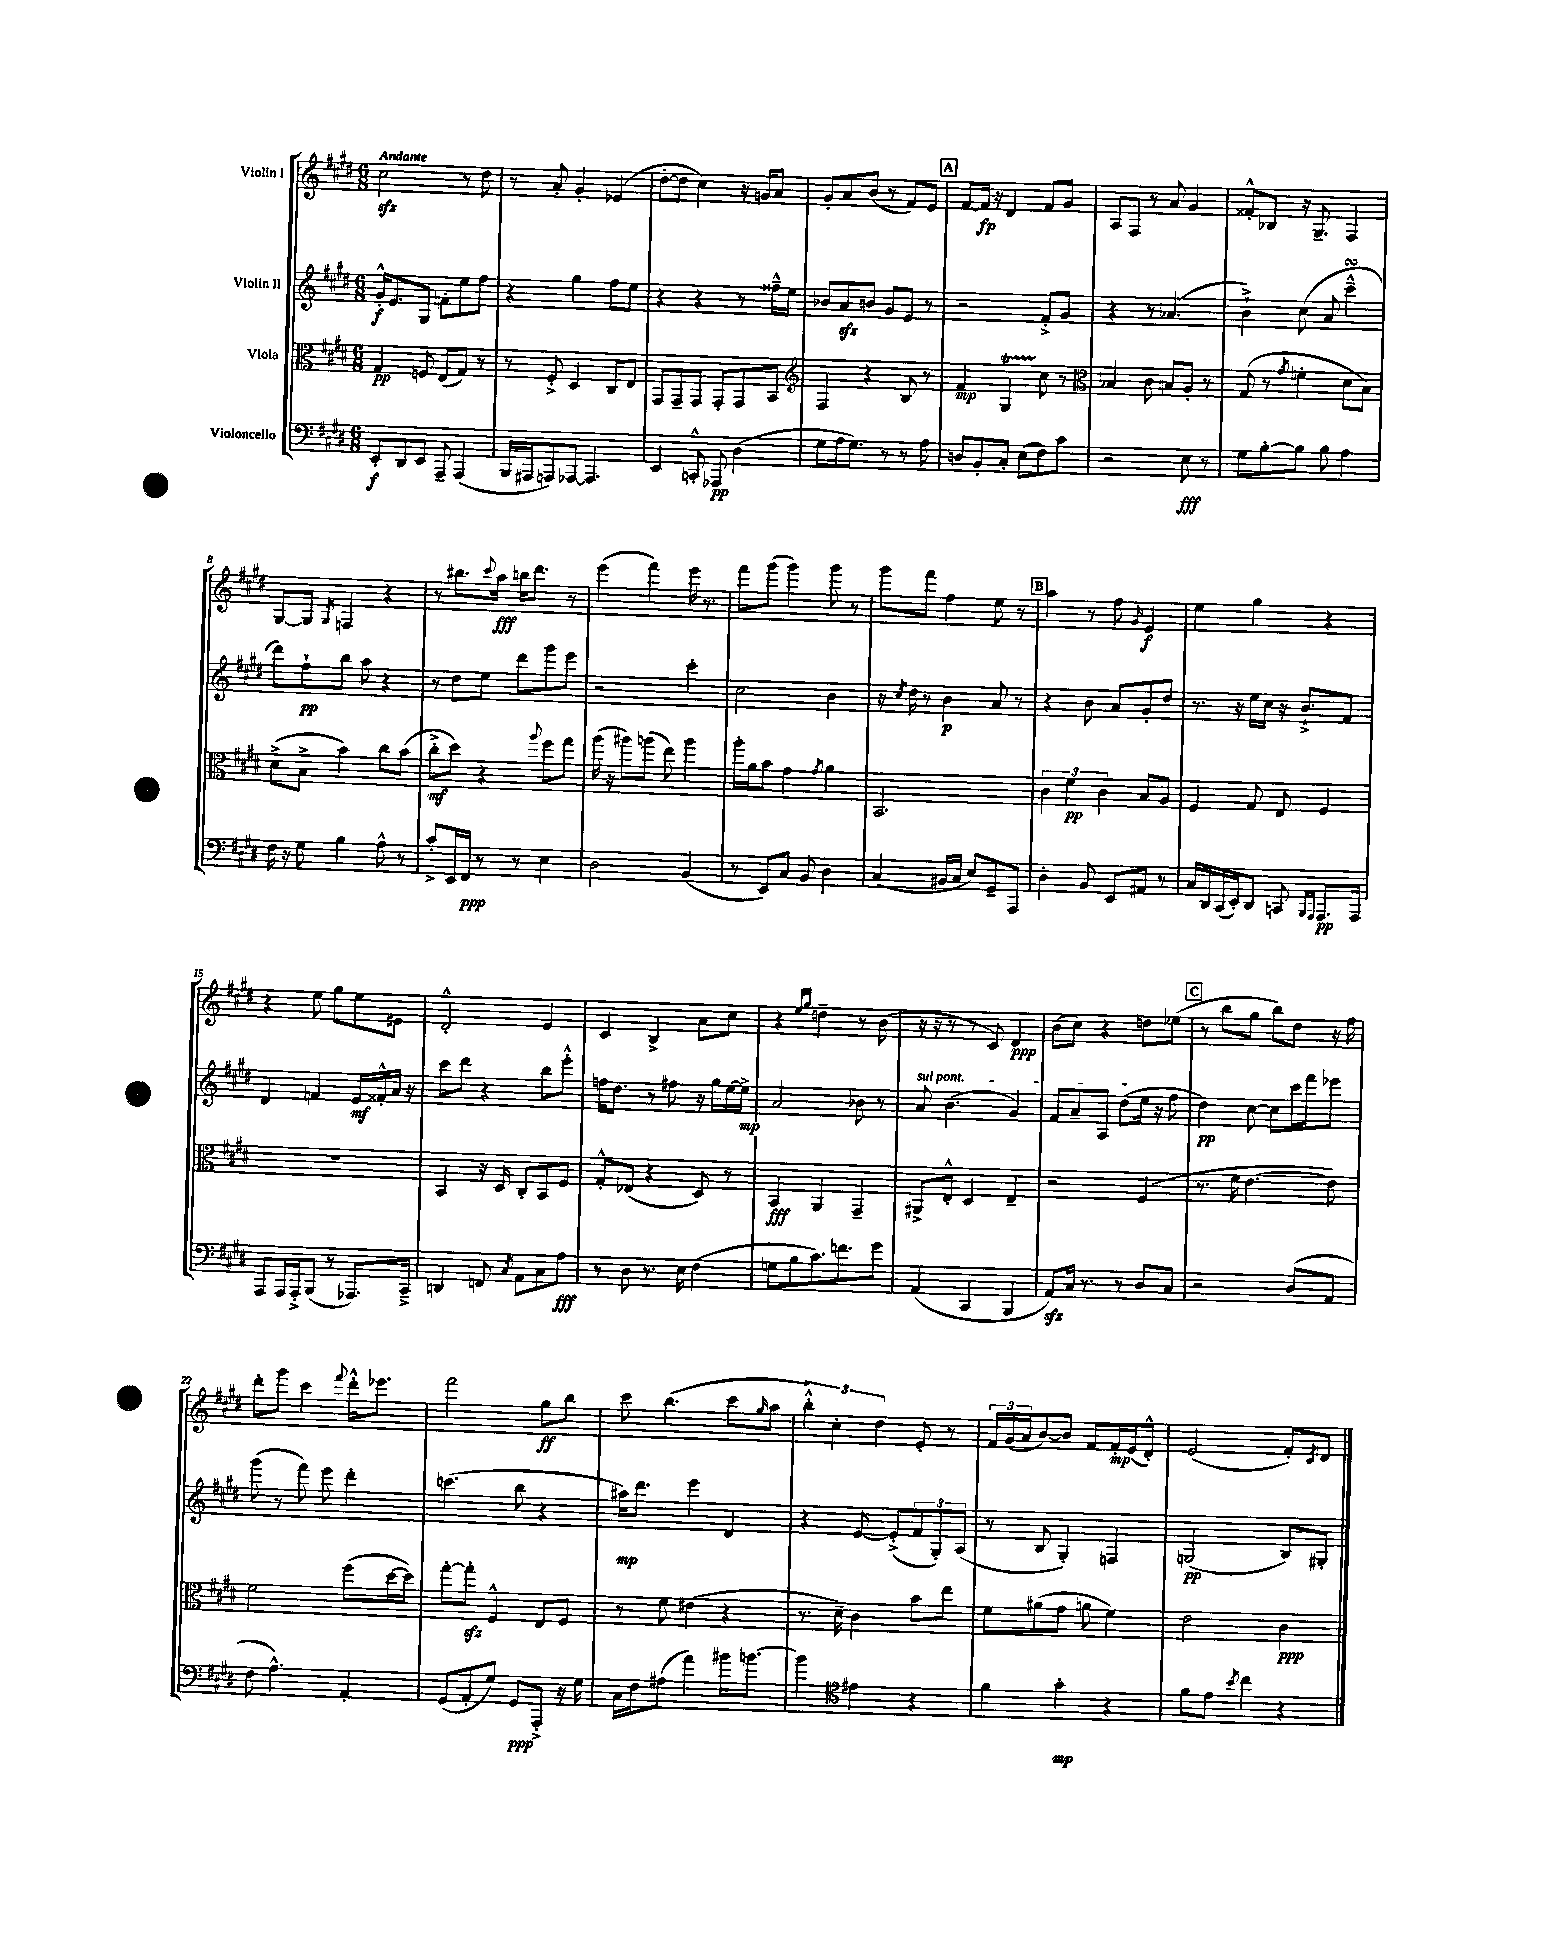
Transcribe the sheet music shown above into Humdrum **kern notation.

**kern	**kern	**kern	**kern
*staff4	*staff3	*staff2	*staff1
*clefF4	*clefC3	*clefG2	*clefG2
*k[f#c#g#d#]	*k[f#c#g#d#]	*k[f#c#g#d#]	*k[f#c#g#d#]
*M6/8	*M6/8	*M6/8	*M6/8
8EE'	4G#	16g#'^^	2cc#
.	.	8.e	.
8DD#	.	.	.
8EE	8F	8G#	.
8AAA~	(8E	8f'	.
(4AAA	8G#)	8ee	8r
.	8r	8ff#	8dd#
=	=	=	=
16BBB	8r	4r	8r
16AAA#	.	.	.
8AAA)	8F#'^	.	8a'
[8AAA-	4D#	4gg#	4g#'
4.AAA-]	.	.	.
.	8C#	8ff#	(4e-
.	8E	8ee	.
=	=	=	=
4EE	8GG#	4r	[8dd#'
.	8GG#~	.	8dd#]
8CC'^^	8GG#	4r	4cc#)
8AAA-	8GG#'	.	.
(4D#	8GG#	8r	16r
.	.	.	16g
.	8BB	16ff##~^^	8a
.	.	16ee	.
=	=	=	=
*	*clefG2	*	*
8G#	4F#	8b-	8g#'
16A	.	8a	8a
8.G#)	.	.	.
.	4r	8b	(8b
8r	.	8g#	8r
8r	8B	8e	8f#)
8A	8r	8r	8e
=	=	=	=
8D	4f#	2r	[8f#
8BB'	.	.	16f#]
.	.	.	16r
8C#'	4G#	.	4d#
(8E	.	.	.
8F#)	8cc#	8f#'^	8f#
8c#	8r	8g#	8g#
=	=	=	=
*	*clefC3	*	*
2r	4B-	4r	8A
.	.	.	8F#
.	8c#	8r	8r
.	8B	(4.a-	8a
8E	8A'	.	4g#
8r	8r	.	.
=	=	=	=
8G#	(8G#	4b`^)	8f##'^^
[8B'	8r	.	8B-
.	8qg#	.	.
8B]	4f'	(8cc#	16r
.	.	.	8.G#~
8B	.	8a	.
4A	8d#	4ccc#~^^	4F#
.	8B)	.	.
=	=	=	=
16F#	(8d#^	8ddd#)	[8G#
16r	.	.	.
8G#	8B^	8ff#`	8G#]
.	.	.	8qG#
4B	4b)	8bb	4F
.	.	8aa	.
8A^^	8cc#	4r	4r
8r	(8b	.	.
=	=	=	=
8c#'^	8cc#'^	8r	8r
16EE	8dd#)	8dd#	8.bb#
16FF#	.	.	.
8r	4r	8ee	.
.	.	.	8qqccc#
.	.	.	16aa
8r	.	8ddd#	16bb
.	.	.	8.ddd#
.	8qqaa	.	.
4E	8ff#	8ggg#	.
.	8gg#	8eee	8r
=	=	=	=
2D#	(16aa	2r	(4eee
.	16r	.	.
.	8aa#)	.	.
.	(8aa	.	4fff#)
.	8ee)	.	.
(4BB	4aa	4ccc#'	16eee
.	.	.	8.r
=	=	=	=
8r	16aa'	2cc#	8fff#
.	16a	.	.
8EE)	8b	.	(8ggg#
8C#	4g#	.	4ggg#)
8BB	.	.	.
.	8qg#	.	.
4D#	4a	4b	8ggg#
.	.	.	8r
=	=	=	=
(4C#	2.BB	16r	8ggg#
.	.	8qcc#	.
.	.	16dd#	.
.	.	8r	8fff#
16BB#	.	4b	4ff#
16C#	.	.	.
8E)	.	.	.
8GG#~	.	8a	8ee
8AAA	.	8r	8r
=	=	=	=
4D#'	6c#	4r	4aa
.	6f#	.	.
8BB	.	8b	8r
.	6c#	.	.
8EE	.	8a	8ff#
.	.	.	16qqg#
8AA#	8B	8g#'	4e
8r	8A	8dd#	.
=	=	=	=
16C#	4F#	8.r	4ee
16DD#	.	.	.
(16CC#	.	.	.
16EE')	.	16r	.
8DD#	8G#	16ee	4gg#
.	.	16cc#	.
8CC	8E	16r	.
.	.	8.b`^	.
16qqBBB	.	.	.
16qqAAA	.	.	.
8.AAA	4F#	.	4r
.	.	8f#	.
16AAA	.	.	.
=	=	=	=
8AAA	2.r	4d#	4r
16AAA	.	.	.
16AAA'^	.	.	.
(8BBB	.	4f	8ee
8r	.	.	8gg#
8.AAA-)	.	16e	8ee
.	.	16f##'^^	.
.	.	16a	8e#
16CC#~^	.	16r	.
=	=	=	=
4DD	4BB	8ccc#	2d#'^^
.	.	8ddd#	.
8FF	16r	4r	.
.	16D#	.	.
8qC#	.	.	.
8AA	8C#'	.	.
8C#	8BB	8bb	4e
8A	8F#	8eee'^^	.
=	=	=	=
8r	8G#'^^	16ff	4c#
.	.	8.dd#	.
8D#	(8E-	.	.
8.r	4r	8r	4B^
.	.	8ff#	.
16E	.	.	.
(4F#	8D#)	16r	8a
.	.	16gg#	.
.	8r	[16ee	8cc#
.	.	16ee^]	.
=	=	=	=
8G	4BB	2a	4r
8B	.	.	.
.	.	.	16qqee
.	.	.	16qqgg#
8.c#)	4AA	.	4dd~
8.f	.	.	.
.	4GG#~	8b-	8r
8g#	.	8r	(8b
=	=	=	=
(4AA	8AA#^	8a	16r
.	.	.	16r
.	8E'^^	(4.b	8r
4CC#	4D#	.	8r
.	.	.	8c#)
4BBB	4E~	4g#)	4d#
=	=	=	=
8AA)	2r	8f#	(8b
16C#	.	8a~	8cc#)
8.r	.	.	.
.	.	8A	4r
8r	.	(8dd#	.
8D#	(4F#	16ee	8dd
.	.	16r	.
8C#	.	8ff#	(8ee-
=	=	=	=
2r	8.r	4dd#)	8r
.	.	.	8bb
.	16f#	.	.
.	[4.e	[8cc#	8gg#
.	.	8cc#]	8bb)
(8D#	.	16ccc#	8dd#
.	.	16fff#	.
8AA	8e])	8eee-	16r
.	.	.	16ff#
=	=	=	=
8F#	2f#	(8ggg#	8ddd#'
4.A^^)	.	8r	8ggg#
.	.	8fff#)	4ccc#
.	.	8eee	.
.	.	.	8qqfff#
4AA'	(8ff#	4ddd#'	16ddd#'^^
.	.	.	8.eee-
.	[16dd#	.	.
.	16dd#])	.	.
=	=	=	=
(8GG#	[8gg#'	(4.ccc	2fff#
8AA'	8gg#']	.	.
8G#)	4F#^^	.	.
8GG#	.	8bb	.
8AAA'^	8E	4r	8gg#
16r	8F#	.	8bb
16G#	.	.	.
=	=	=	=
16C#	8r	16aa#)	8ccc#
16F#	.	8.ddd#	.
(8A#	8f#	.	(4.bb
4a)	(4e#	4eee	.
16b#	4r	4d#	8ccc#
[8.b	.	.	.
.	.	.	16qqgg#
.	.	.	8aa
=	=	=	=
4b]	8.r	4r	6bb'^^)
.	.	.	6cc#'
.	16d#~)	.	.
*clefC4	*	*	*
4e#	4c#	[8e	.
.	.	.	6dd#
.	.	(8e'^]	.
4r	8b	12f#	8e'
.	.	12G#')	.
.	8ee	.	8r
.	.	(12A	.
=	=	=	=
4f#	8f#	8r	24f#
.	.	.	(24g#
.	.	.	24a
.	(8a#	8B	[8b)
4g#'	8g#	4G#')	8b]
.	8a	.	8f#
4r	4f#)	4F	16f#'
.	.	.	(16e
.	.	.	8d#'^^)
=	=	=	=
8f#	2e	(2G	(2e
8e	.	.	.
8qb	.	.	.
4cc#	.	.	.
4r	4c#	8B)	8f#')
.	.	.	8qc#
.	.	8G#'	8d#
==	==	==	==
*-	*-	*-	*-
